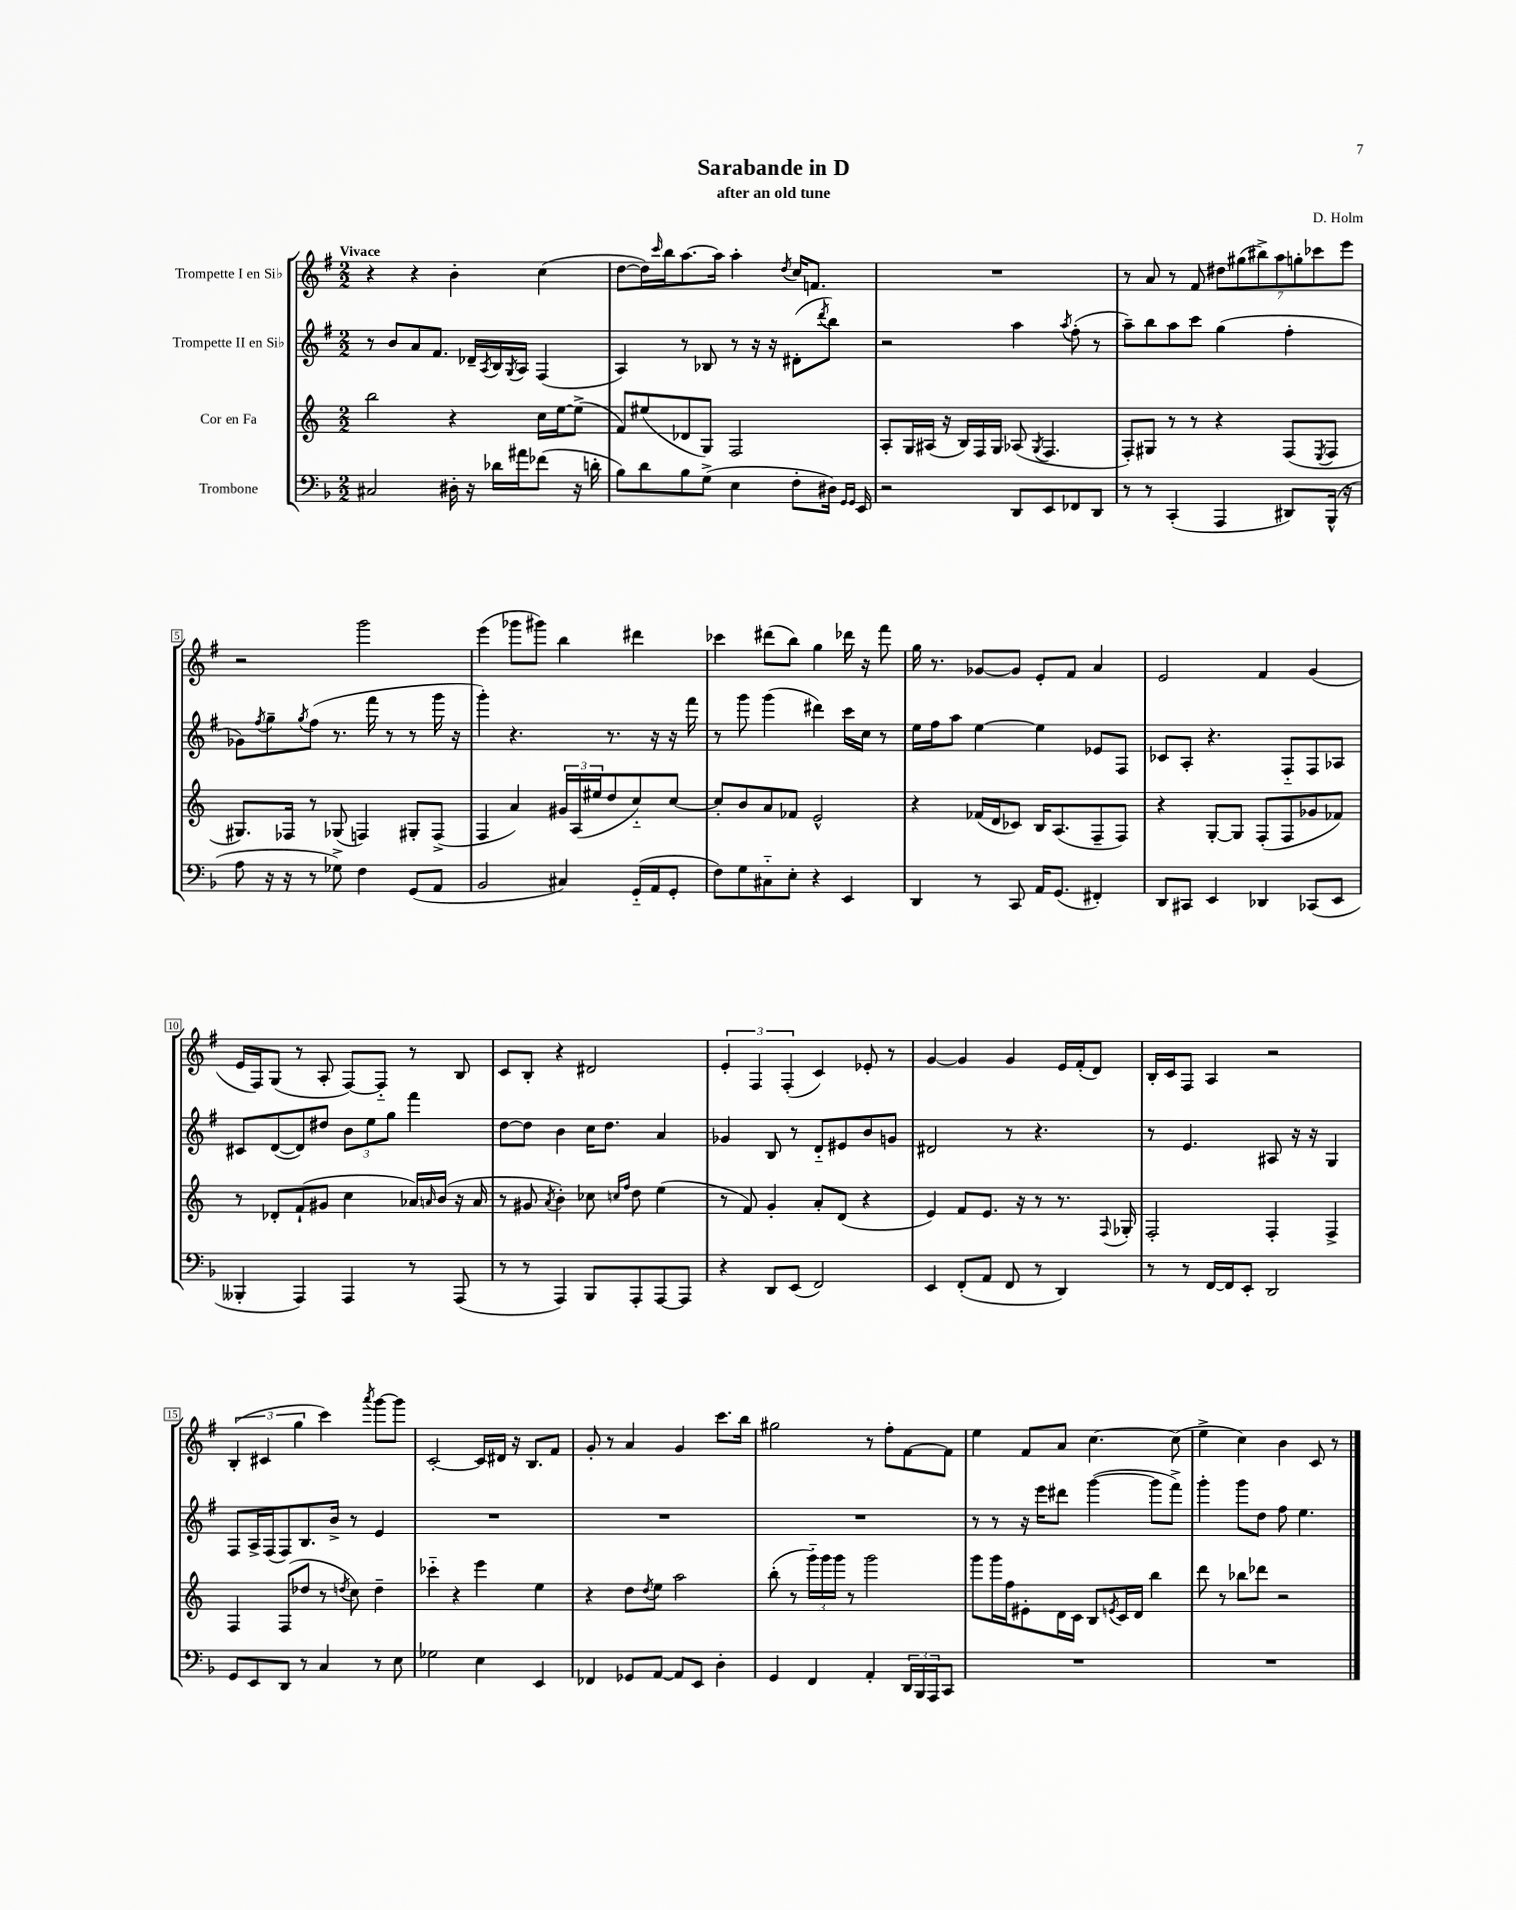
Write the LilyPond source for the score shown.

\header { title = "Sarabande in D" composer = "D. Holm" subtitle = "after an old tune" }
<<
\new StaffGroup <<
\new Staff = "s0" \with { instrumentName = "Trompette I en Sib" } {
    \clef treble \key g \major \numericTimeSignature \time 2/2 \tempo "Vivace"
    r4 r4 b'4-. c''4( |
    d''8~ d''16) \grace { c'''16 } b''16 a''8.~ a''16 a''4-. \acciaccatura { d''8 } c''16 f'8. |
    R1 |
    r8 a'8 r8 fis'8 \tuplet 7/4 { dis''8 gis''8( bis''8->) a''8 g''8-. ces'''8 e'''8 } |
    r2 g'''2 |
    e'''4( ges'''8 gis'''8) b''4 dis'''4 |
    ces'''4 dis'''8( b''8) g''4 des'''16 r16 fis'''8 |
    g''16 r8. ges'8~ ges'8 e'8-. fis'8 a'4 |
    e'2 fis'4 g'4( |
    e'16 fis16) g8( r8 a8-. fis8~) fis8-_ r8 b8 |
    c'8 b8-. r4 dis'2 |
    \tuplet 3/2 { e'4-. fis4 fis4-.( } c'4) ees'8-. r8 |
    g'4~ g'4 g'4 e'16 fis'16-.( d'8) |
    b16-. c'16 fis8 a4 r2 |
    \tuplet 3/2 { b4-.( cis'4 g''4 } c'''4) \acciaccatura { a'''8 } g'''8~ g'''8 |
    c'2~-. c'16 dis'16 r16 b8. fis'8 |
    g'8-. r8 a'4 g'4 c'''8. b''16 |
    gis''2 r8 fis''8-. fis'8~ fis'8 |
    e''4 fis'8 a'8 c''4.~ c''8( |
    e''4-> c''4) b'4 c'8 r8 \bar "|." |
}
\new Staff = "s1" \with { instrumentName = "Trompette II en Sib" } {
    \clef treble \key g \major \numericTimeSignature \time 2/2
    r8 b'8 a'8 fis'8. des'16-- \acciaccatura { a8 } b16 \acciaccatura { g8 } a16 fis4( |
    a4) r8 bes8 r8 r16 r16 dis'8-.( \acciaccatura { d'''8 } b''8) |
    r2 a''4 \acciaccatura { a''8 } fis''8-.( r8 |
    a''8--) b''8 a''8 c'''8 g''4( fis''4-. |
    ges'8) \acciaccatura { fis''8 } g''8-- \acciaccatura { g''8 } fis''8( r8. fis'''16 r8 r8 g'''16 r16 |
    g'''4-.) r4. r8. r16 r16 fis'''16 |
    r8 g'''8 g'''4( dis'''4) c'''16 c''16 r8 |
    e''16 fis''16 a''8 e''4~ e''4 ees'8 fis8 |
    ces'8 a8-. r4. fis8-_ fis8 aes8 |
    cis'8 d'8~( d'8) dis''8 \tuplet 3/2 { b'8 e''8 g''8 } fis'''4 |
    d''8~ d''8 b'4 c''16 d''8. a'4 |
    ges'4 b8 r8 d'8-_ eis'8 b'8 g'8 |
    dis'2 r8 r4. |
    r8 e'4. ais8 r16 r16 g4 |
    fis8 a16-> fis16( fis8) b8. b'16-> r8 e'4 |
    R1 |
    R1 |
    R1 |
    r8 r8 r16 e'''16 dis'''8 g'''4~( g'''8 fis'''8->) |
    g'''4-. g'''8 d''8 fis''8 e''4. \bar "|." |
}
\new Staff = "s2" \with { instrumentName = "Cor en Fa" } {
    \clef treble \key c \major \numericTimeSignature \time 2/2
    b''2 r4 c''16 e''16~ e''8->( |
    f'8) eis''8( des'8 g8) f2 |
    a8-. g16 ais16( r16 b16) f16 g16 aes8( \acciaccatura { g8 } f4. |
    f8-.) gis8 r8 r8 r4 f8( \acciaccatura { e8 } f8 |
    gis8.) fes16 r8 ges8( f4) gis8-. f8->( |
    f4 a'4) \tuplet 3/2 { gis'16 a16( eis''16 } d''8 c''8-_) c''8~ |
    c''8-. b'8 a'8 fes'8 e'2-^ |
    r4 fes'16( d'16 ces'8) b16 a8.( f8-- f8) |
    r4 g8~-. g8 f8-.( f8 ges'8 fes'8) |
    r8 des'8-. f'8-!( gis'8 c''4 aes'16) \grace { a'16 } b'16( r16 a'16 |
    r8 gis'8 \acciaccatura { a'8 } b'4-.) ces''8 \grace { c''16 f''16 } d''8 e''4( |
    r8 f'8) g'4-. a'8-. d'8( r4 |
    e'4) f'8 e'8. r16 r8 r8. \appoggiatura { f8 } ges16-. |
    f2-. f4-. f4-> |
    f4 f8( des''8 r8 \acciaccatura { d''8 } c''8) d''4-- |
    ces'''4-_ r4 e'''4 e''4 |
    r4 d''8 \acciaccatura { d''8 } e''8 a''2 |
    b''8-.( r8 \tuplet 3/2 { g'''16-_) g'''16 g'''16 } r8 g'''2 |
    g'''8 g'''16 f''16 eis'8-. d'16 c'16 b8 \acciaccatura { e'8 } c'16 d'16 b''4 |
    d'''8 r8 bes''8 des'''8 r2 \bar "|." |
}
\new Staff = "s3" \with { instrumentName = "Trombone" } {
    \clef bass \key f \major \numericTimeSignature \time 2/2
    cis2 dis16-. r16 des'16 ais'16 fes'8( r16 d'16-. |
    bes8) d'8 bes8 g8->( e4 f8-. dis16) \grace { g,16 g,16 } e,16 |
    r2 d,8 e,8 fes,8 d,8 |
    r8 r8 c,4-.( a,,4 dis,8) bes,,16-^( r16 |
    a8 r16 r16 r8 ges8->) f4 g,8( a,8 |
    bes,2 cis4) g,16-_( a,16 g,8-. |
    f8) g8 cis8-_ e8-. r4 e,4 |
    d,4 r8 c,8 a,16 g,8.( fis,4-.) |
    d,8 cis,8 e,4 des,4 ces,8( e,8 |
    beses,,4-. a,,4) a,,4 r8 a,,8( |
    r8 r8 a,,4) bes,,8 a,,8-. a,,8~ a,,8 |
    r4 d,8 e,8( f,2) |
    e,4 f,8-.( a,8 f,8 r8 d,4) |
    r8 r8 f,16~ f,16 e,8-. d,2 |
    g,8 e,8 d,8 r8 c4 r8 e8 |
    ges2 e4 e,4 |
    fes,4 ges,8 a,8~ a,8 e,8 d4-. |
    g,4 f,4 a,4-. \tuplet 3/2 { d,16 bes,,16 a,,16 } c,8 |
    R1 |
    R1 \bar "|." |
}
>>
>>
\layout { \context { \Score \override BarNumber.stencil = #(make-stencil-boxer 0.1 0.3 ly:text-interface::print) } }
